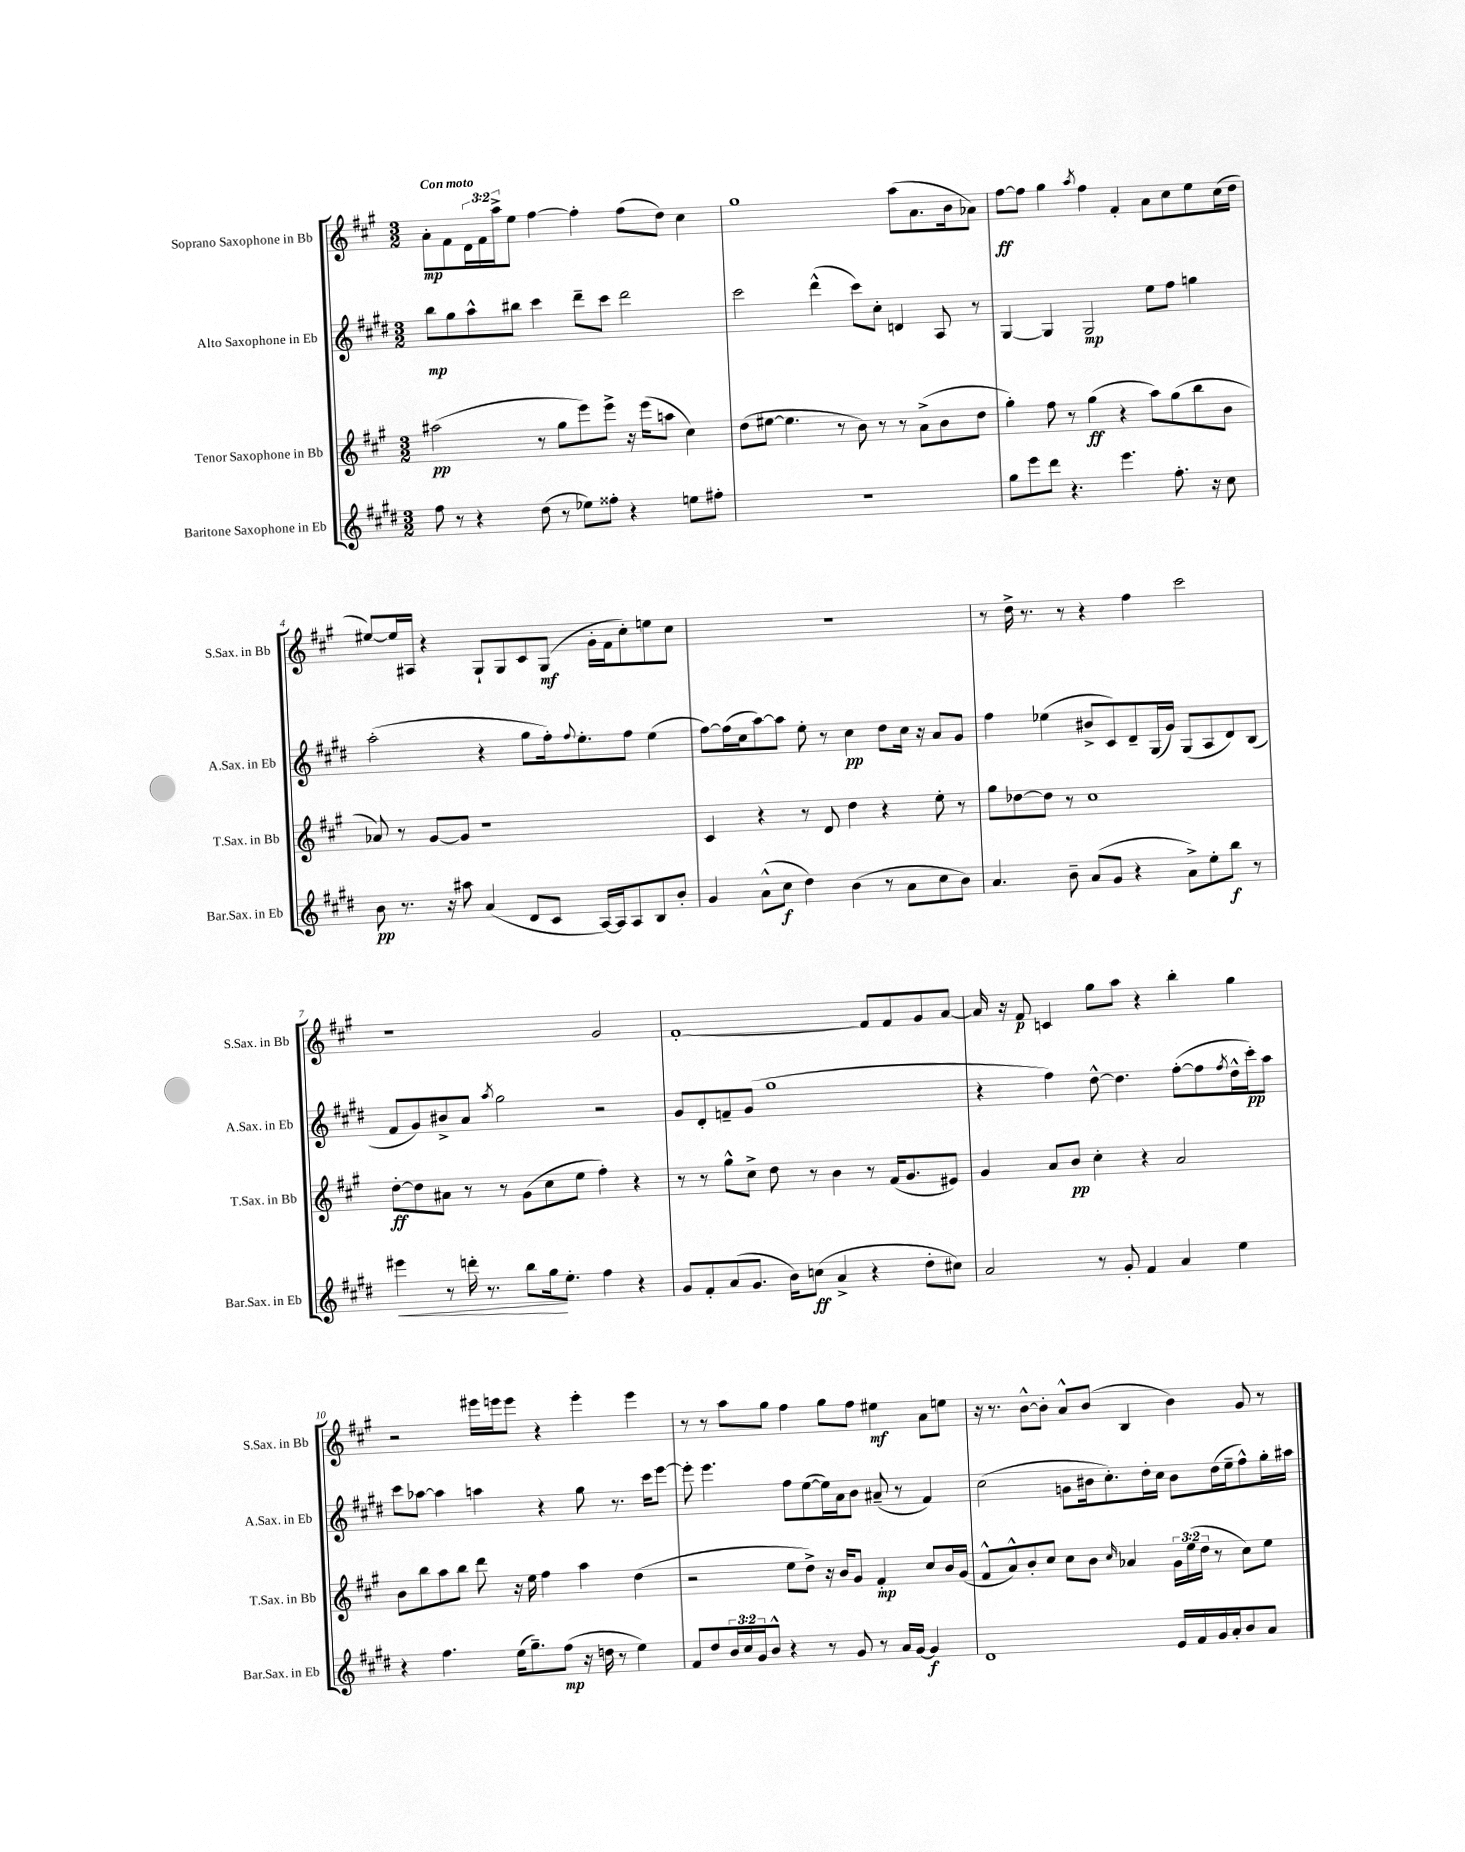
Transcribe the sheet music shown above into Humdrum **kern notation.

**kern	**kern	**kern	**kern
*staff4	*staff3	*staff2	*staff1
*clefG2	*clefG2	*clefG2	*clefG2
*k[f#c#g#d#]	*k[f#c#g#]	*k[f#c#g#d#]	*k[f#c#g#]
*M3/2	*M3/2	*M3/2	*M3/2
8ff#	(2aa#	8bb	8a'
8r	.	8gg#	8f#
4r	.	8aa^^	24d
.	.	.	24f#
.	.	.	24aa^
.	.	8bb#	8ee
(8dd#	8r	4ccc#	[4ff#
8r	8gg#	.	.
8ee-)	8eee)	8ddd#~	4ff#']
8ff##'	8eee^	8ccc#	.
4r	16r	2ddd#	(8ff#
.	(16eee	.	.
.	8aa	.	8dd)
8ee	4cc#)	.	4cc#
8ff#'	.	.	.
=	=	=	=
1.r	(8dd	2ccc#	1gg#
.	[8ee#	.	.
.	4.ee#]	.	.
.	.	(4ddd#^^	.
.	8r	.	.
.	8b)	8ccc#)	.
.	8r	8cc#'	.
.	8r	4d	(8aa
.	(8a^	.	8.a
.	8b	8A	.
.	.	.	16b
.	8dd	8r	8a-)
=	=	=	=
8gg#	4gg#')	[4G#	[8ff#
8eee	.	.	8ff#]
8ddd#	8ff#	4G#]	4gg#
4.r	8r	.	.
.	.	.	8qaa
.	(4gg#	2G#	4ff#
4.eee	4r	.	4f#'
.	8aa)	8ee	8a
8.ff#'	(8gg#	8ff#	8cc#
.	8bb	4gg	8ee
16r	.	.	.
8cc#	8b	.	(16cc#
.	.	.	16dd
=	=	=	=
8b	8a-)	(2aa'	[8ee#)
8.r	8r	.	16ee#]
.	.	.	16A#
.	[8g#	.	4r
16r	.	.	.
8aa#	8g#]	.	.
(4a	1r	4r	8G#`
.	.	.	8G#
8d#	.	8gg#	8c#
8c#	.	16ff#')	(8G#
.	.	8qqff#	.
.	.	8.ee'	.
[16A)	.	.	16g#'
16A]	.	.	16f#
8A	.	8ff#	8cc#')
8B	.	(4ee	8ee
8b'	.	.	8cc#
=	=	=	=
4g#	4c#	[8ff#)	1.r
.	.	(16ff#]	.
.	.	16cc#	.
(8a^^	4r	[8aa)	.
8cc#	.	8aa]	.
4dd#)	8r	8ee'	.
.	8d	8r	.
(4b	4dd	4cc#	.
8r	4r	8dd#	.
8a	.	16cc#	.
.	.	16r	.
8cc#	8ee'	8a	.
8b)	8r	8g#	.
=	=	=	=
4.a	8gg#	4ff#	8r
.	[8dd-	.	16dd^
.	.	.	8.r
.	8dd-]	(4ee-	.
8b~	8r	.	8r
(8a	1cc#	8b#^	4r
8g#	.	8c#)	.
4r	.	8d#~	4ff#
.	.	(16G#	.
.	.	16g#)	.
8a^)	.	(8G#	2ccc#
8ee'	.	8A	.
8bb	.	8d#)	.
8r	.	(8B	.
=	=	=	=
4eee#	[8dd'	8f#	1r
.	8dd]	8g#)	.
8r	8a#	8b#^	.
16ddd'	8r	8a	.
8.r	.	.	.
.	.	8qaa	.
.	8r	2gg#	.
8bb	(8g#	.	.
16gg#	8cc#	.	.
8.ee'	.	.	.
.	8ee	.	.
4ff#	4ff#')	2r	2g#
4r	4r	.	.
=	=	=	=
8g#	8r	8g#	[1f#'
8f#'	8r	8d#'	.
(8a	8gg#^^	8f~	.
8.g#	8cc#^	(8g#	.
.	8dd	1gg#	.
16b)	.	.	.
(8cc	8r	.	.
4a^	4b	.	.
4r	8r	.	8f#]
.	(16f#	.	8f#
.	8.g#	.	.
8dd#'	.	.	8g#
8cc#)	8e#)	.	[8a
=	=	=	=
2a	4g#	4r	16a]
.	.	.	16r
.	.	.	8f#
.	8a	4ff#)	4c
.	8b	.	.
8r	4cc#'	[8dd#^^	8gg#
8g#'	.	4.dd#]	8aa
4f#	4r	.	4r
4a	2a	([8ff#'	4bb'
.	.	8ff#]	.
.	.	8qff#	.
4ee	.	16dd#^^	4gg#
.	.	16ccc#')	.
.	.	8aa	.
=	=	=	=
4r	8b	8ccc#	2r
.	8bb	[8aa-	.
4.ff#	8aa	4aa-]	.
.	8bb	.	.
.	8ddd	4aa	16eee#
.	.	.	16eee
(16ee	16r	.	8eee
8.gg#~)	16ee	.	.
.	4ff#	4r	4r
(8ff#	.	.	.
16r	4aa	8gg#	4eee'
16dd	.	.	.
8r	.	8.r	.
4ee)	(4dd	.	4eee
.	.	16ccc#	.
.	.	[8eee	.
=	=	=	=
8f#	2r	8eee']	8r
8dd#	.	4.eee	8r
24b	.	.	8aa
24cc#	.	.	.
24g#	.	.	.
8b^^	.	.	8gg#
4r	8ee	8ff#	4ff#
.	8dd^)	([8ee	.
8r	16r	16ee])	8gg#
.	16b	16a	.
8g#	8g#	8b	8ff#
8r	4f#'	(8a#~	4ee#
16a	.	8r	.
[16g#	.	.	.
4g#]	8cc#	4f#)	8a
.	16b	.	8ee
.	(16g#	.	.
=	=	=	=
1d#	8f#^^	(2cc#	16r
.	.	.	8.r
.	8a^^)	.	.
.	8b'	.	[8b^^
.	8cc#	.	8b']
.	8cc#	8g	8a^^
.	8b	16b#	(8b
.	.	8.cc#')	.
.	16qqcc#	.	.
.	4a-	.	4B
.	.	16dd#'	.
.	.	16cc#	.
16e	24g#	8b#	4b)
.	(24ee	.	.
16f#	.	.	.
.	24dd	.	.
16g#	8r	(16dd#	.
16a'	.	16ee~	.
8b	8cc#)	8ff#^^)	8g#
8a	8ee	16gg#'	8r
.	.	16aa#	.
==	==	==	==
*-	*-	*-	*-
